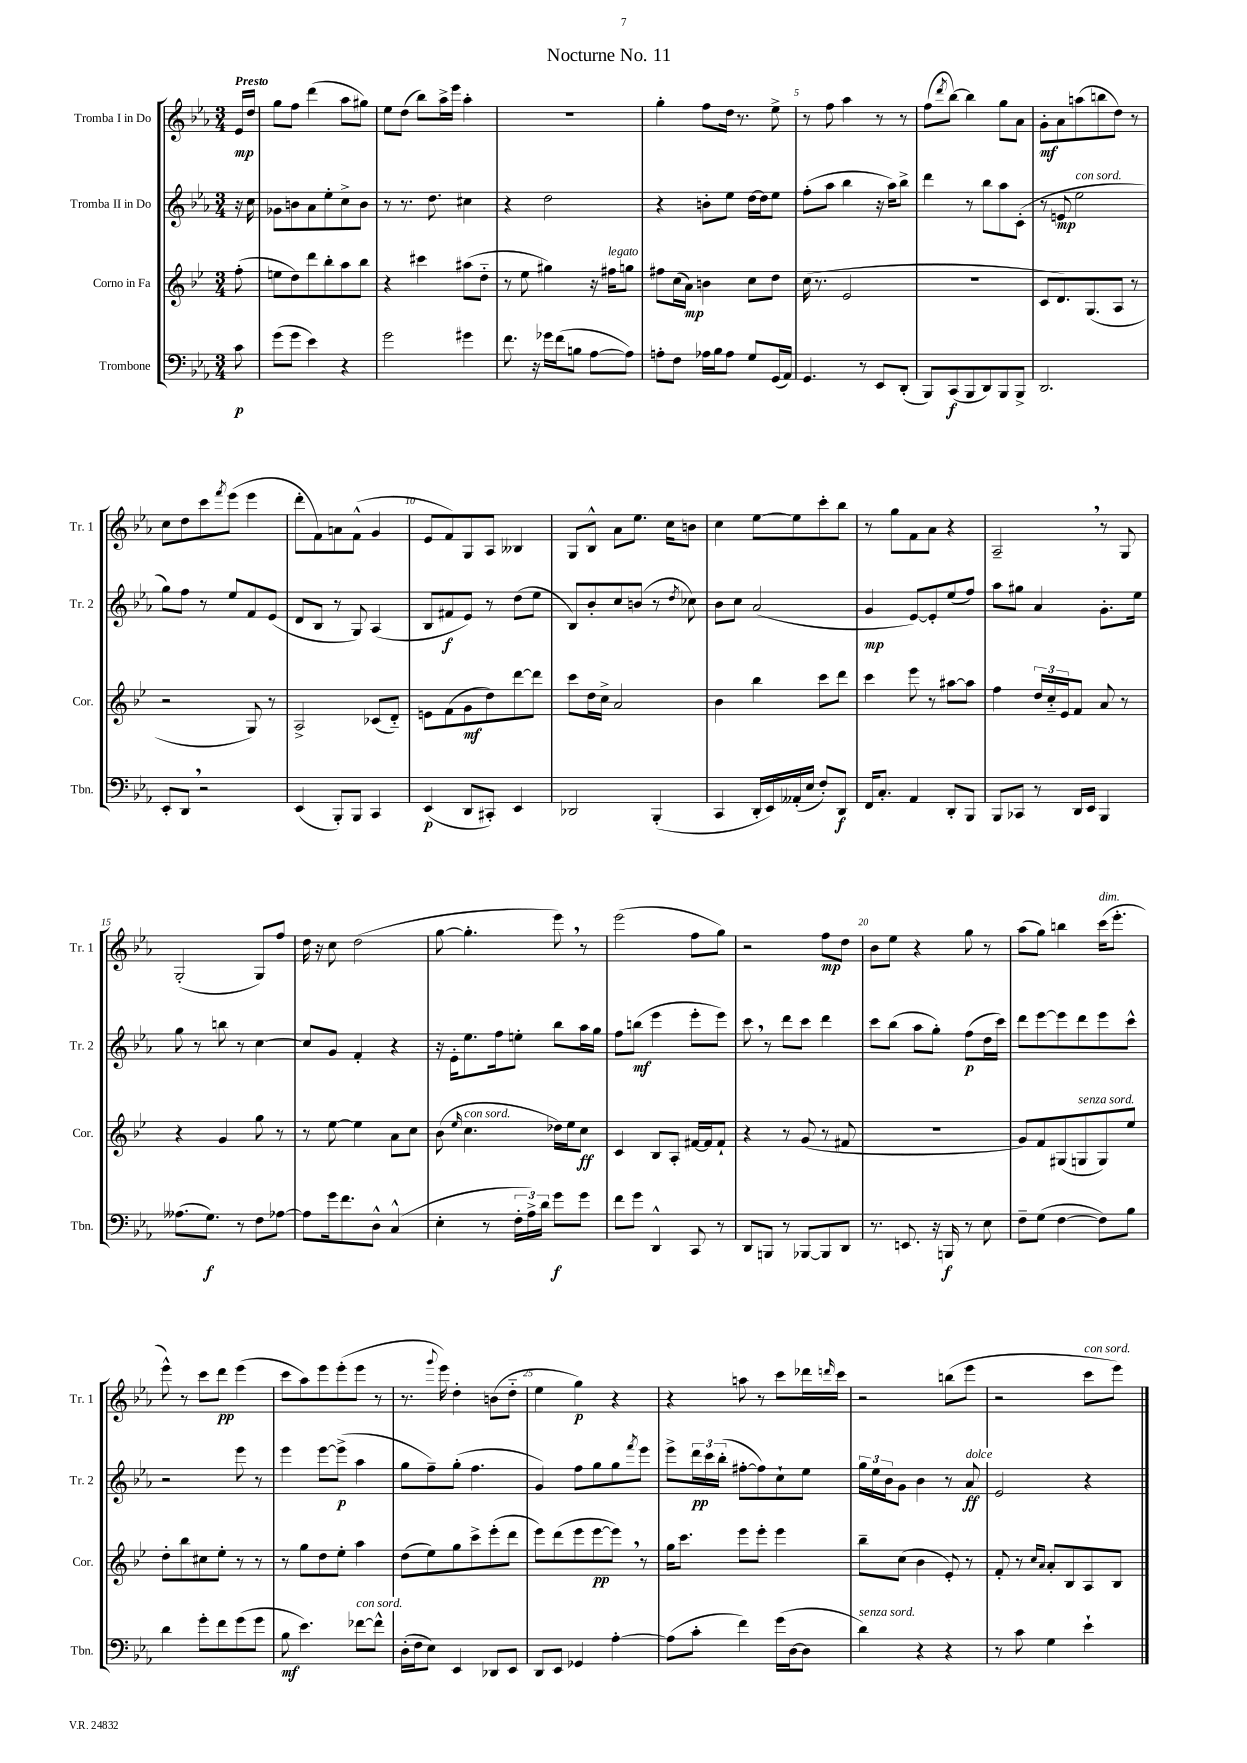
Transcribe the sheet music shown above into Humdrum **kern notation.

**kern	**kern	**kern	**kern
*staff4	*staff3	*staff2	*staff1
*clefF4	*clefG2	*clefG2	*clefG2
*k[b-e-a-]	*k[b-e-]	*k[b-e-a-]	*k[b-e-a-]
*M3/4	*M3/4	*M3/4	*M3/4
8c	(8ff'	16r	16e-
.	.	16cc	16dd
=	=	=	=
(8g	8ee	8g-	8gg
8g	8dd)	8b	8ff
4e-)	8ddd	8a-	(4ddd
.	8bb-'	8ee-'	.
4r	8aa	8cc^	8aa-
.	8bb-	8b	8gg#)
=	=	=	=
2g	4r	8r	8ee-
.	.	8.r	(8dd
.	4ccc#	.	8bb-)
.	.	8.dd	.
.	.	.	16aa-^
.	.	.	16eee-
4g#	(8aa#	4cc#	4aa-'
.	8dd'~	.	.
=	=	=	=
8.f	8r	4r	2.r
.	8ee-	.	.
16r	.	.	.
16g-	4gg#)	2dd	.
(16f	.	.	.
8B	.	.	.
[8A-	16r	.	.
.	16ff#	.	.
8A-])	8gg	.	.
=	=	=	=
8A'	8ff#	4r	4gg'
8F	(16cc	.	.
.	16a)	.	.
16A-	4b	8b'	8ff
16B-	.	.	.
8A-	.	8ee-	16dd
.	.	.	8.r
8G	8cc	[16dd	.
.	.	16dd]	.
(16GG	8dd	8ee-	8ee-^
16AA-)	.	.	.
=	=	=	=
4.GG	(16cc	(8ff'	8r
.	8.r	.	.
.	.	8aa-	8ff
.	2e-	4bb-	4aa-
8r	.	.	.
8EE-	.	16r	8r
.	.	16aa-)	.
(8DD'	.	8bb-^	8r
=	=	=	=
8BBB-)	2.r	4ddd	(8ff
.	.	.	8qddd
(8CC	.	.	[8bb-)
8BBB-	.	8r	4bb-]
8DD)	.	8bb-	.
8BBB-	.	8aa-	8gg
8BBB-^	.	(8c'	8a-
=	=	=	=
2.DD	8c	8r	8g'
.	8.d)	8e	8a-
.	.	2ee-	(8aa
.	(8.G	.	.
.	.	.	8bb
.	8A	.	8dd)
.	8r	.	8r
=	=	=	=
8EE-'	2r	8gg)	8cc
8DD	.	8ff	8dd
2r	.	8r	8ccc
.	.	.	8qfff
.	.	8ee-	(8eee-
.	8G)	8f	4eee-
.	8r	(8e-	.
=	=	=	=
(4EE-	2A^	8d	8ddd'
.	.	8B-	8f)
8BBB-')	.	8r	8a
8BBB-	.	8G)	(8f^^
4CC	(8c-	(4A-	4g
.	8d'~)	.	.
=	=	=	=
(4EE-	8e	8B-	8e-
.	(8f	8f#	8f)
8DD	8g	8e-)	8G
8CC#')	8dd)	8r	8A-
4EE-	[8ddd	(8dd	4B--
.	8ddd]	8ee-	.
=	=	=	=
2DD-	8ccc	8B-)	8G
.	16dd	8b-'	8B-^^
.	16cc^	.	.
.	2a	8cc	8a-
.	.	(8b	8.ee-
(4BBB-'	.	8r	.
.	.	.	16cc
.	.	8qdd	.
.	.	8cc-)	8b
=	=	=	=
4CC	4b-	8b-	4cc
.	.	8cc	.
16DD'	4bb-	(2a-	[8ee-
16EE-)	.	.	.
(16AA--'	.	.	8ee-]
16E-	.	.	.
8F')	8ccc	.	8ccc'
8DD	8ddd	.	8bb-
=	=	=	=
16FF	4ccc	4g	8r
8.C'	.	.	.
.	.	.	8gg
4AA-	8eee-	[8e-)	8f
.	8r	8e-']	8a-
8DD'	[8aa#	(8ee-	4r
8BBB-	8aa#]	8ff)	.
=	=	=	=
8BBB-	4ff	8aa-	2A-~
8CC-	.	8gg#	.
8r	24dd	4a-	.
.	24cc'~	.	.
.	24e-	.	.
16DD	8f	.	.
16EE-	.	.	.
4BBB-	8a	8.g'	8r
.	8r	.	8G
.	.	16ee-	.
=	=	=	=
(8.A--	4r	8gg	(2G'
.	.	8r	.
8.G)	.	.	.
.	4g	8bb	.
8r	.	8r	.
8F	8gg	[4cc	8G)
[8A-	8r	.	8ff
=	=	=	=
8A-]	8r	8cc]	16dd
.	.	.	16r
16g	[8ee-	8g	8cc
8.f	.	.	.
.	4ee-]	4f'	(2dd
8D^^	.	.	.
(4C^^	8a	4r	.
.	8cc	.	.
=	=	=	=
4E-'	(8b-	16r	[8gg
.	.	16e-'	.
.	16qqee-	.	.
.	4.cc	8.ee-	4.gg']
8r	.	.	.
.	.	16ff	.
24F'	.	8ee'	.
24A-^)	.	.	.
24d	.	.	.
8g	16dd-)	8bb-	8eee-)
.	16ee-	.	.
8g	8cc	16aa-	8r
.	.	16gg	.
=	=	=	=
8f	4c	8ff	(2eee-
8g	.	(8bb	.
4DD^^	8B-	4eee-	.
.	8A'	.	.
8CC	[16f#	8eee-'	8ff
.	16f#]	.	.
8r	8f#`	8eee-)	8gg)
=	=	=	=
8DD	4r	8ccc	2r
8BBB	.	8r	.
8r	8r	8ddd	.
[8BBB-	(8g	8ccc	.
8BBB-]	8r	4ddd	8ff
8DD	8f#	.	8dd
=	=	=	=
8.r	2.r	8ccc	8b-
.	.	(8bb-	8ee-
8.EE	.	.	.
.	.	8aa-	4r
16r	.	8gg')	.
16BBB	.	.	.
8r	.	(8ff	8gg
8E-	.	16dd	8r
.	.	16ccc)	.
=	=	=	=
8F~	8g)	8ddd	(8aa-
(8G	8f	[8eee-	8gg)
[4F	(8G#	8eee-]	4bb
.	8G	8ddd	.
8F])	8G)	8eee-	(16ccc
.	.	.	8.eee-'
8B-	8ee-	8ccc^^	.
=	=	=	=
4d	8dd'	2r	8eee-^^)
.	8bb-	.	8r
8g'	8cc#	.	8ccc
8f	8ee-'	.	8ddd
(8g	8r	8eee-	(4eee-
8g	8r	8r	.
=	=	=	=
8B-	8r	4eee-	8ccc
4.e-)	8gg	.	8aa-)
.	8dd	[8eee-	8eee-
.	8ee-'	(8eee-^]	(8eee-'
[8f-	4aa	4aa-	8eee-
8f-^^]	.	.	8r
=	=	=	=
(16D'	(8dd	8gg	8.r
16F	.	.	.
8E-)	8ee-)	8ff~)	.
.	.	.	8qqggg
.	.	.	16eee-)
4EE-	8gg	(8gg'	4dd'
.	8ccc^	4.ff	.
8DD-	(8eee-'	.	(8b
8EE-	8ddd	.	8dd'~
=	=	=	=
8DD	8eee-)	4g)	4ee-
8EE-	(8ddd	.	.
4GG-	8eee-	8ff	4gg)
.	[8eee-	8gg	.
[4A-'	8eee-])	8gg	4r
.	.	8qfff	.
.	8r	8eee-	.
=	=	=	=
(8A-]	16gg	8eee-^	4r
.	8.ccc	.	.
8c'	.	24ddd	.
.	.	24ccc	.
.	.	(24bb-'	.
4f)	8eee-	[8ff#'	8aa
.	8eee-'	8ff#])	8r
(16g	4eee-	8cc`	8ccc
[16D	.	.	.
8D]	.	8ee-	16ddd-
.	.	.	16qqddd
.	.	.	16ccc
=	=	=	=
4d)	8bb-~	24gg	2r
.	.	24ee-	.
.	.	24b-	.
.	(8cc	8g	.
4r	4b-	4b-	.
4r	8e-')	8r	(8bb
.	8r	8a-	8eee-
=	=	=	=
8r	8f'	2e-	2r
8c	8r	.	.
.	16qqcc	.	.
.	16qqa	.	.
4G	8a'	.	.
.	8B-	.	.
4e-`	8A	4r	8ccc
.	8B-	.	8eee-)
==	==	==	==
*-	*-	*-	*-
